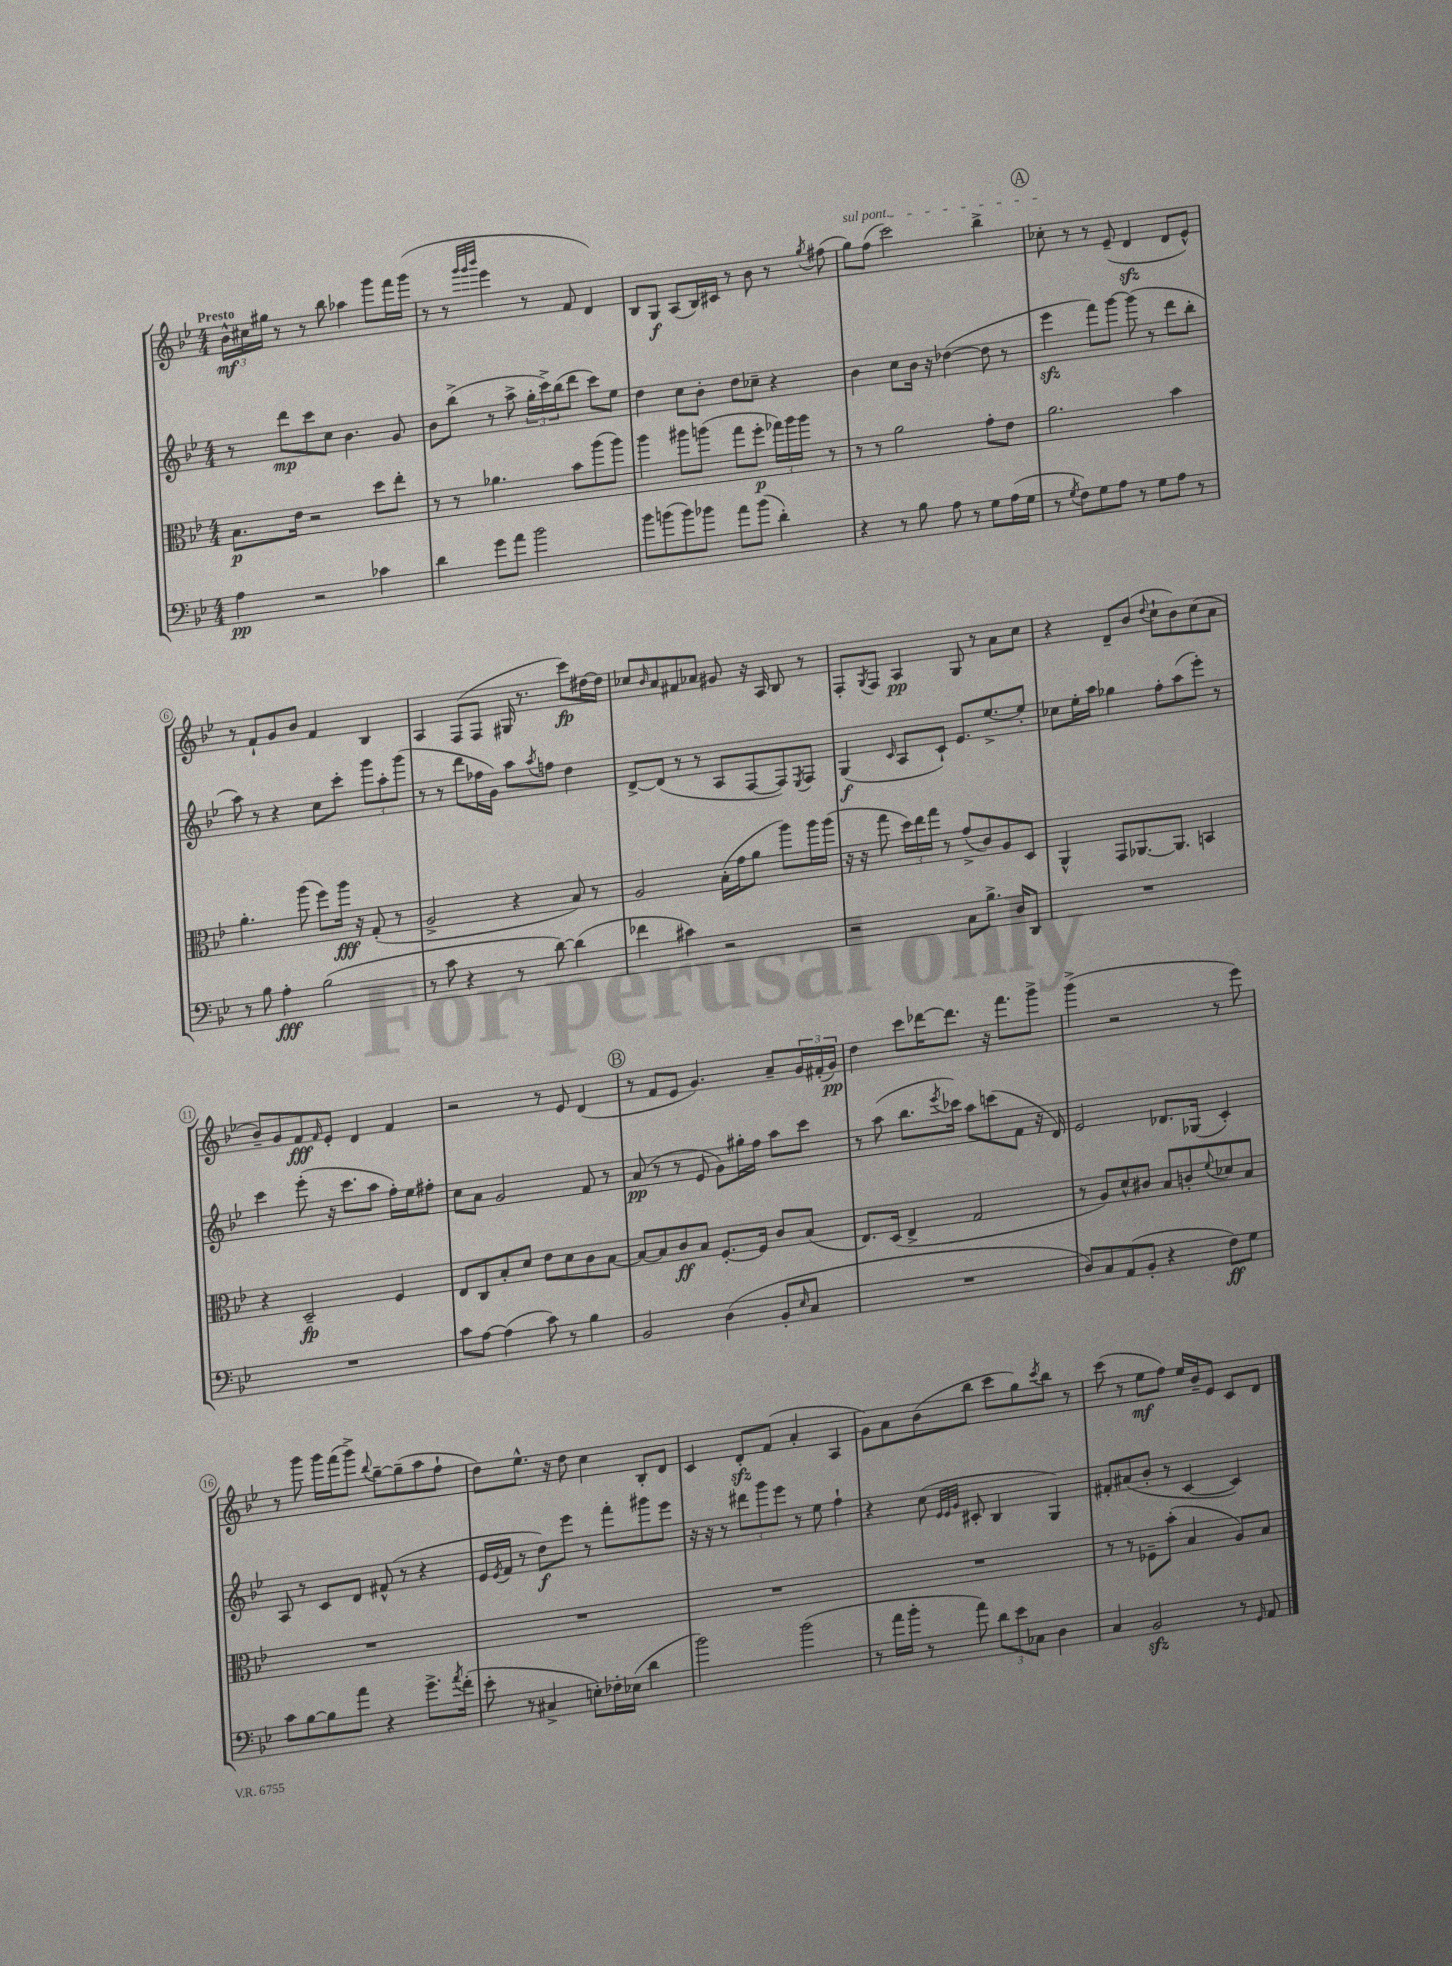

**kern	**dynam	**kern	**dynam	**kern	**dynam	**kern	**dynam
*part4	*part4	*part3	*part3	*part2	*part2	*part1	*part1
*staff4	*staff4	*staff3	*staff3	*staff2	*staff2	*staff1	*staff1
*clefF4	*	*clefC3	*	*clefG2	*	*clefG2	*
*k[b-e-]	*	*k[b-e-]	*	*k[b-e-]	*	*k[b-e-]	*
*M4/4	*	*M4/4	*	*M4/4	*	*M4/4	*
=1	=1	=1	=1	=1	=1	=1	=1
!	!	!	!	!	!	!LO:TX:a:B:t=Presto	!
4A\	pp	8.B-\L	p	8r	.	24b-^^\LL	mf
.	.	.	.	.	.	24cc#X\	.
.	.	.	.	.	.	24gg#X\JJ	.
.	.	.	.	8ddd\L	mp	8r	.
.	.	16e-\Jk	.	.	.	.	.
2r	.	2r	.	8ccc\	.	8r	.
.	.	.	.	8cc\J	.	8bb-\	.
.	.	.	.	4.b-\	.	4aa-X\	.
4c-X\	.	8dd\L	.	.	.	8ggg\L	.
.	.	8ee-'\J	.	8g/	.	16fff\L	.
.	.	.	.	.	.	(16ggg\JJ	.
=2	=2	=2	=2	=2	=2	=2	=2
4d\	.	8r	.	8b-\L	.	8r	.
.	.	8r	.	(8bb-^\J	.	8r	.
.	.	.	.	.	.	32qqggg/LLL	.
.	.	.	.	.	.	32qqggg/	.
.	.	.	.	.	.	32qqbbb-/JJJ	.
8g\L	.	4.a-X\	.	8r	.	4eee-\	.
8a\J	.	.	.	8aa^\	.	.	.
2b-\	.	.	.	24gg'\LL	.	8r	.
.	.	.	.	24ccc^\)	.	.	.
.	.	.	.	(24bb-\J	.	.	.
.	.	8b-\L	.	8ddd\J	.	8f/	.
.	.	(8aa\	.	8ccc\L)	.	4d/)	.
.	.	8aa\J)	.	8ee-\J	.	.	.
=3	=3	=3	=3	=3	=3	=3	=3
8b-\L	.	4aa\	.	4dd\	.	8B-/L	.
(8bn\	.	.	.	.	.	8G/J	f
8b\)	.	8aa#X\L	.	8cc\L	.	(8A/L	.
8b-X\J	.	(8aan\J	.	8b-'\J	.	16B-/L)	.
.	.	.	.	.	.	16c#X/JJ	.
8a\L	.	8gg\L	.	8dd\L	.	8r	.
(8b-\J	.	8ff'\J	p	8cc-X~\J	.	8b-\	.
4d'\)	.	24gg-X\LL)	.	4r	.	8r	.
.	.	24aa\	.	.	.	.	.
.	.	24aa\JJ	.	.	.	.	.
.	.	.	.	.	.	8qgg/	.
.	.	8r	.	.	.	(8ff#X\	.
=4	=4	=4	=4	=4	=4	=4	=4
!	!	!	!	!	!	!LO:TX:a:i:t=sul pont.	!
4r	.	8r	.	4b-\	.	8gg\L)	.
.	.	8r	.	.	.	(8ff\J	.
8r	.	2a\	.	8cc\L	.	2ccc\)	.
8B-\	.	.	.	16b-\Jk	.	.	.
.	.	.	.	16r	.	.	.
8A\	.	.	.	([4dd-X\	.	.	.
8r	.	.	.	.	.	.	.
8G\L	.	8g'\L	.	8dd-\]	.	4bb-^\	.
(16A\L	.	8e-\J	.	8r	.	.	.
16G\JJ	.	.	.	.	.	.	.
!!LO:REH:place=s1:t=A
=5	=5	=5	=5	=5	=5	=5	=5
8r	.	2.a\	.	4eee-zz\	.	8cc-X'\	.
8qG/	.	.	.	.	.	.	.
8F\L)	.	.	.	.	.	8r	.
8G\	.	.	.	8fff\L)	.	8r	.
8A\J	.	.	.	[8ggg\J	.	(8e-~/	.
8r	.	.	.	(8ggg\]	.	4dzz/	.
8G\L	.	.	.	8r	.	.	.
8A\J	.	4b-\	.	8ddd\L	.	8d/L	.
8r	.	.	.	8bb-'\J	.	8e-^^/J)	.
!!LO:LB:g=z
=6	=6	=6	=6	=6	=6	=6	=6
8r	.	4.a'\	.	8aa\)	.	8r	.
8B-\	.	.	.	8r	.	8f`/L	.
4A'\	fff	.	.	4r	.	8g/	.
.	.	(8aa\	.	.	.	8b-/J	.
(2B-\	.	8ff\L)	.	8cc\L	.	4f/	.
.	.	16aa\Jk	fff	8ccc'\J	.	.	.
.	.	16r	.	.	.	.	.
.	.	(8G'/	.	12ggg\L	.	4B-/	.
.	.	.	.	12aa'\	.	.	.
.	.	8r	.	.	.	.	.
.	.	.	.	(12ggg\J	.	.	.
=7	=7	=7	=7	=7	=7	=7	=7
8r	.	2A^/	.	8r	.	4A/	.
8c\	.	.	.	8r	.	.	.
4r	.	.	.	8ddd\L	.	(8F/L	.
.	.	.	.	16ff-X\L	.	8F/J	.
.	.	.	.	16g\JJ)	.	.	.
8r	.	4r	.	8aa\L	.	16G#X/	.
.	.	.	.	.	.	8.r	.
.	.	.	.	8qaa/	.	.	.
[8d\)	.	.	.	8ffn\J	.	.	.
(4d\]	.	8B-/)	.	4dd\	.	8ccc\L)	fp
.	.	8r	.	.	.	[16dd#X\L	.
.	.	.	.	.	.	16dd#\JJ]	.
=8	=8	=8	=8	=8	=8	=8	=8
4f-X\	.	2A/	.	[8d^/L	.	8cc-X/L	.
.	.	.	.	.	.	16qqb-/	.
.	.	.	.	(8d/J]	.	8a/	.
4c#X\)	.	.	.	8r	.	8f#X/	.
.	.	.	.	8r	.	8a-X/J	.
2r	.	(16B-'\LL	.	8A/L	.	8g#X/	.
.	.	16g\J	.	.	.	.	.
.	.	8a\J	.	[8F/	.	16r	.
.	.	.	.	.	.	16A/	.
.	.	8aa\L)	.	8F/])	.	8B-/	.
.	.	.	.	8qE-/	.	.	.
.	.	16aa\L	.	8F/J	.	8r	.
.	.	(16aa\JJ	.	.	.	.	.
=9	=9	=9	=9	=9	=9	=9	=9
2r	.	16r	.	(4G/	f	8F'/L	.
.	.	16r	.	.	.	.	.
.	.	.	.	.	.	8qG/	.
.	.	8gg\	.	.	.	8F/J	.
.	.	.	.	16qqc/	.	.	.
.	.	24dd\LL)	.	8A/L	.	4A/	pp
.	.	24ee-\	.	.	.	.	.
.	.	24gg\JJ	.	.	.	.	.
.	.	8r	.	8c`/J)	.	.	.
8C\L	.	(8g^/L	.	8.e-/L	.	8G/	.
8.B-^\J	.	8c/)	.	.	.	8r	.
.	.	.	.	[8.ee-^/	.	.	.
.	.	8A/	.	.	.	8a\L	.
16D/KL	.	.	.	.	.	.	.
8DD/J	.	8D/J	.	8ee-'/J]	.	8cc\J	.
=10	=10	=10	=10	=10	=10	=10	=10
1r	.	4AA^^/	.	8cc-X\L	.	4r	.
.	.	.	.	16ee-'\L	.	.	.
.	.	.	.	16aa\JJ	.	.	.
.	.	8GG/L	.	4gg-X\	.	8d~/L	.
.	.	[8.AA-X/	.	.	.	(8b-/J	.
.	.	.	.	.	.	8qqdd/	.
.	.	.	.	8ff'\L	.	8cc`\L	.
.	.	8.AA-/J]	.	.	.	.	.
.	.	.	.	(8aa\	.	8b-\)	.
.	.	4BBn/	.	8eee-'\J)	.	(8cc\	.
.	.	.	.	8r	.	8a\J	.
!!LO:LB:g=z
=11	=11	=11	=11	=11	=11	=11	=11
1r	.	4r	.	4ccc\	.	8b-~/L)	.
.	.	.	.	.	.	8g/	.
.	.	2D~/	fp	(8eee-'\	.	8f/	fff
.	.	.	.	.	.	16qqf/	.
.	.	.	.	16r	.	8e-'/J	.
.	.	.	.	8.ccc\L	.	.	.
.	.	.	.	.	.	4d/	.
.	.	.	.	8aa\J	.	.	.
.	.	4F/	.	16ff'\LL)	.	4f/	.
.	.	.	.	16ee-\J	.	.	.
.	.	.	.	8ff#X'\J	.	.	.
=12	=12	=12	=12	=12	=12	=12	=12
8c\L	.	8E-/L	.	8cc\L	.	2r	.
[8A\J	.	8C/	.	8a\J	.	.	.
(4A\]	.	8B-'/	.	2g/	.	.	.
.	.	8d/J	.	.	.	.	.
8c\)	.	8e-\L	.	.	.	8r	.
8r	.	8d\	.	.	.	8e-/	.
4B-\	.	8c\	.	8f/	.	(4d/	.
.	.	[8B-\J	.	8r	.	.	.
!!LO:REH:place=s1:t=B
=13	=13	=13	=13	=13	=13	=13	=13
2BB-/	.	8B-/L_	.	(8a/	pp	8r	.
.	.	8B-/]	.	8r	.	8f/L	.
.	.	8c/	ff	8r	.	8e-/J	.
.	.	8B-/J	.	8e-/	.	4.g/)	.
(4D\	.	[8.F'/L	.	8g\L)	.	.	.
.	.	.	.	16gg#X'\L	.	.	.
.	.	16F/Jk]	.	16ff\JJ	.	.	.
8BB-'/L	.	8c/L	.	8aa\L	.	8a~/L	.
16qqE-/	.	.	.	.	.	.	.
8C/J	.	(8B-/J	.	8ccc\J	.	24g/L	.
.	.	.	.	.	.	(24f#X'/	.
.	.	.	.	.	.	24g/JJ)	pp
=14	=14	=14	=14	=14	=14	=14	=14
1r	.	8.E-/L)	.	8r	.	4dd\	.
.	.	.	.	(8aa\	.	.	.
.	.	(16D/Jk	.	.	.	.	.
.	.	4E-^/	.	8.bb-\L	.	8ccc\L	.
.	.	.	.	.	.	[16ddd-X\K	.
.	.	.	.	8qeee-/	.	.	.
.	.	.	.	16ccc-X\Jk)	.	8.ddd-\J]	.
.	.	2G/	.	8aa\L	.	.	.
.	.	.	.	(8cccn\	.	16r	.
.	.	.	.	.	.	8.fff\L	.
.	.	.	.	8f\J	.	.	.
.	.	.	.	16r	.	8ggg^\J	.
.	.	.	.	16d/)	.	.	.
=15	=15	=15	=15	=15	=15	=15	=15
8D/L)	.	8r	.	2e-/	.	(4ggg^\	.
8C/	.	8A/L)	.	.	.	.	.
(8AA/	.	8d^^/	.	.	.	2r	.
8BB-'/J	.	8c#X/J	.	.	.	.	.
4r	.	8B-/L	.	8.d-X/L	.	.	.
.	.	8cn'/	.	.	.	.	.
.	.	.	.	(16G-X/Jk	.	.	.
.	.	8qqf/	.	.	.	.	.
8F\L)	ff	8d-X/	.	4c'/)	.	8r	.
8G\J	.	8B-/J	.	.	.	8eee-\)	.
!!LO:LB:g=z
=16	=16	=16	=16	=16	=16	=16	=16
8c\L	.	1r	.	8A/	.	8r	.
[8B-\	.	.	.	8r	.	8ggg\	.
8B-\]	.	.	.	8c/L	.	16ggg\LL	.
.	.	.	.	.	.	(16fff\J	.
8a\J	.	.	.	8d/J	.	8ggg^\J)	.
.	.	.	.	.	.	8qqbb-/	.
4r	.	.	.	(8f#X^^/	.	[8gg~\L	.
.	.	.	.	8r	.	(8gg~\]	.
8.g^\L	.	.	.	4r	.	8aa\	.
.	.	.	.	.	.	8ff`\J	.
8qa/	.	.	.	.	.	.	.
(16f'\Jk	.	.	.	.	.	.	.
=17	=17	=17	=17	=17	=17	=17	=17
8e-'\	.	1r	.	16e-/LL	.	8dd\L)	.
.	.	.	.	8qe-/	.	.	.
.	.	.	.	16f/JJ	.	.	.
8r	.	.	.	8r	.	8.ee-^^\J	.
4C#X^/	.	.	.	8dd\L)	f	.	.
.	.	.	.	.	.	16r	.
.	.	.	.	8eee-\J	.	8dd\	.
8En'\L)	.	.	.	8r	.	4cc\	.
16F-X'\L	.	.	.	8fff'\L	.	.	.
(16E-X\JJ	.	.	.	.	.	.	.
4d\	.	.	.	8ggg#X\	.	8B-'/L	.
.	.	.	.	8eee-\J	.	8d/J	.
=18	=18	=18	=18	=18	=18	=18	=18
2b-\)	.	1r	.	16r	.	4c/	.
.	.	.	.	16r	.	.	.
.	.	.	.	8r	.	.	.
.	.	.	.	12ddd#X\L	.	8dzz'/L	.
.	.	.	.	12ggg\	.	.	.
.	.	.	.	.	.	(8f/J	.
.	.	.	.	12eee-\J	.	.	.
(2b-\	.	.	.	8r	.	4a'/	.
.	.	.	.	8ee-\	.	.	.
.	.	.	.	4ff`\	.	4A/	.
=19	=19	=19	=19	=19	=19	=19	=19
8r	.	1r	.	4r	.	8g\L)	.
16a\LL	.	.	.	.	.	8a\	.
16b-'\JJ	.	.	.	.	.	.	.
8r	.	.	.	(8cc\	.	(8b-\	.
.	.	.	.	32qqe-/LLL	.	.	.
.	.	.	.	32qqe-/	.	.	.
.	.	.	.	32qqg/JJJ	.	.	.
8a\)	.	.	.	8c#X'/	.	8bb-\J	.
12d\L	.	.	.	4B-/	.	8ccc\L	.
12e-\	.	.	.	.	.	.	.
.	.	.	.	.	.	8gg\)	.
12C-X\J	.	.	.	.	.	.	.
.	.	.	.	.	.	8qccc/	.
4D\	.	.	.	4G/)	.	8bb-\J	.
.	.	.	.	.	.	8r	.
=20	=20	=20	=20	=20	=20	=20	=20
4C/	.	8r	.	8f#X'/L	.	(8ccc\	.
.	.	8r	.	(8a#X/	.	8r	.
2BB-zz/	.	8F-X~\L	.	8b-'/J	.	8ee-\L	mf
.	.	(8b-'\J	.	8r	.	8ff\J)	.
.	.	4B-/	.	[4c/	.	16ee-/LL	.
.	.	.	.	.	.	16b-~/J	.
.	.	.	.	.	.	8e-/J	.
8r	.	8A/L)	.	4c/])	.	8c/L	.
16qqGG/	.	.	.	.	.	.	.
8AA/	.	8B-/J	.	.	.	8d/J	.
==	==	==	==	==	==	==	==
*-	*-	*-	*-	*-	*-	*-	*-
